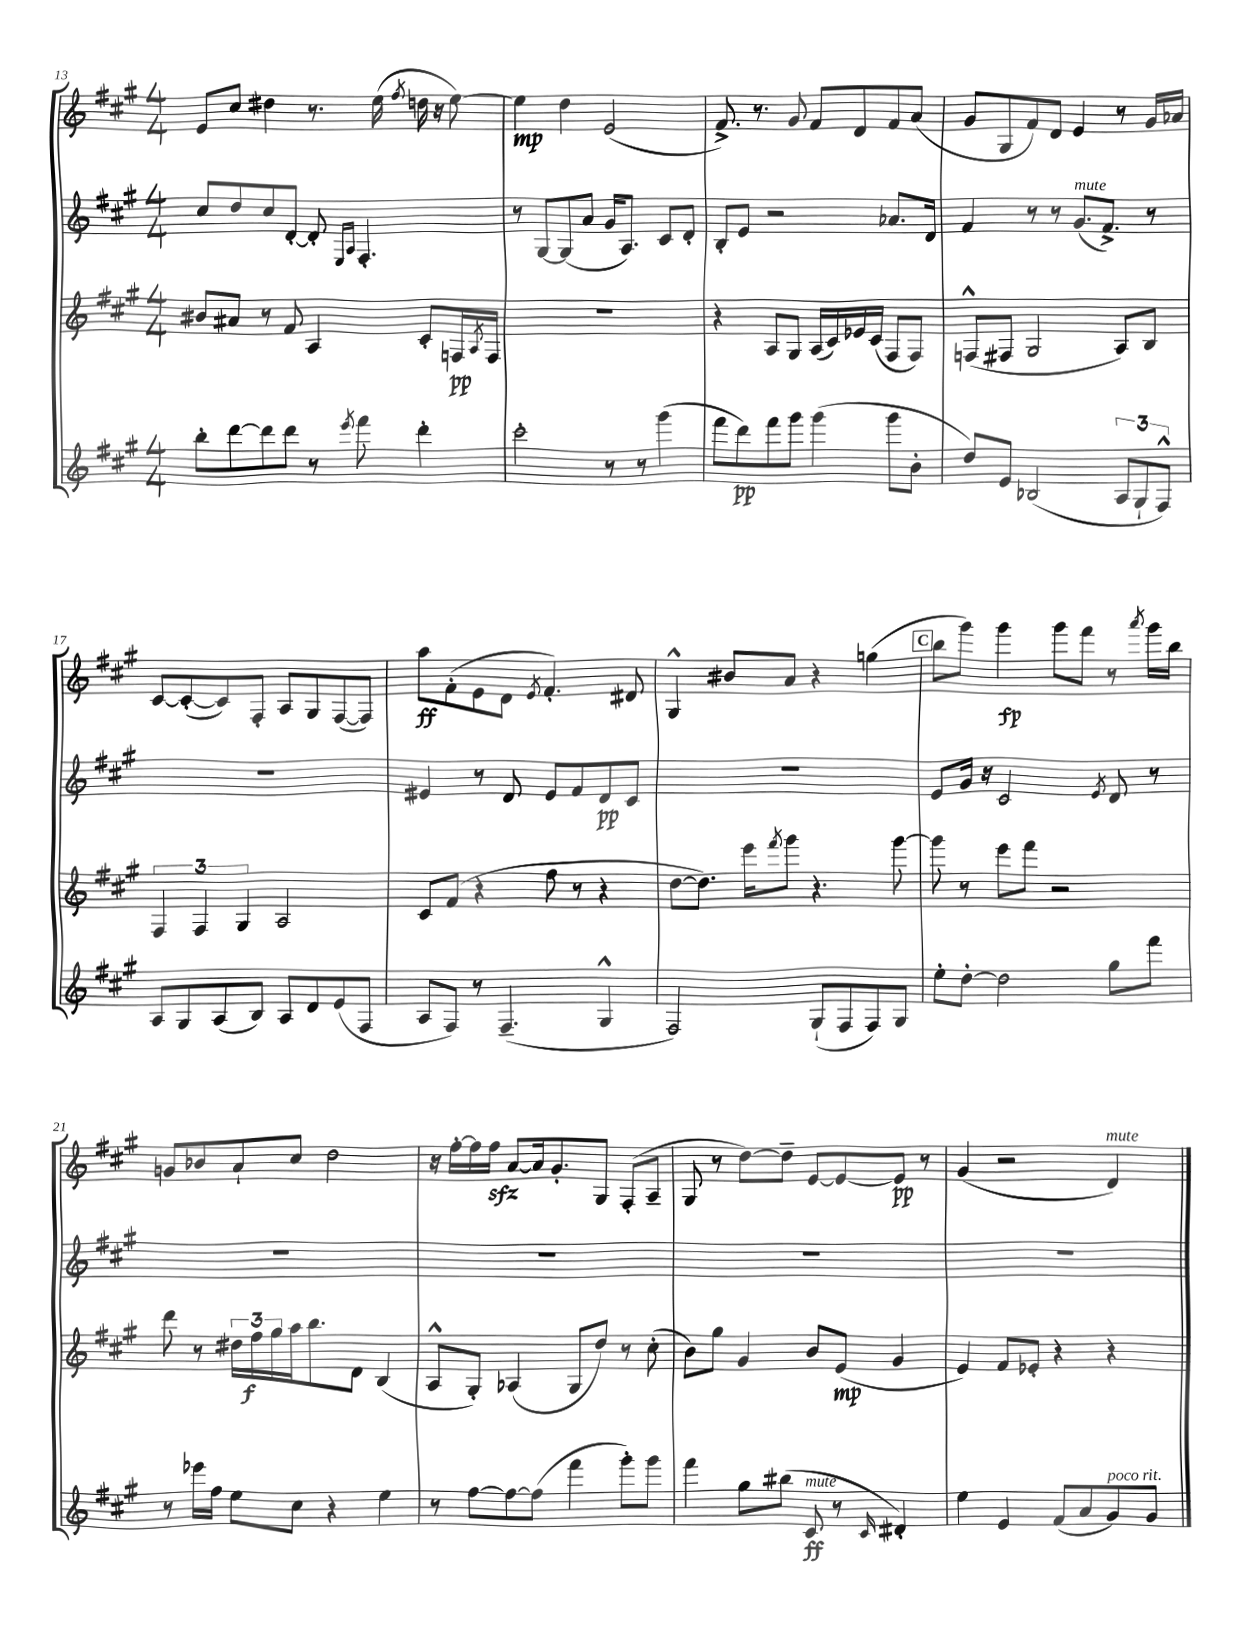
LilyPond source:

<<
\new StaffGroup <<
\new Staff = "s0" {
    \clef treble \key a \major \numericTimeSignature \time 4/4
    e'8 cis''8 dis''4 r8. e''16( \acciaccatura { fis''8 } d''16 r16 e''8~) |
    e''4\mp d''4 e'2( |
    fis'8.->) r8. gis'8 fis'8 d'8 fis'8 a'8( |
    gis'8 gis8 fis'8) d'8 e'4 r8 gis'16 aes'16 |
    cis'8~ cis'8~-.( cis'8) fis8-. a8 gis8 fis8~( fis8) |
    a''8\ff fis'8-.( e'8 d'8 \acciaccatura { e'8 } fis'4.-.) dis'8 |
    gis4-^ bis'8 a'8 r4 g''4( |
    \mark \markup { \box "C" } b''8 gis'''8) gis'''4\fp gis'''8 fis'''8 r8 \acciaccatura { a'''8 } gis'''16 b''16 |
    g'8 bes'8 a'8-! cis''8 d''2 |
    r16 fis''16~-. fis''16 fis''16\sfz a'8~ a'16 gis'8.-. gis8 fis8-.( a8-- |
    gis8 r8 d''8~) d''8-- e'8~ e'8~ e'8\pp r8 |
    gis'4( r2 d'4^\markup { \italic "mute" }) \bar "|." |
}
\new Staff = "s1" {
    \clef treble \key a \major \numericTimeSignature \time 4/4
    cis''8 d''8 cis''8 d'8~-. d'8-. \grace { e16 a16 } fis4.-. |
    r8 gis8~ gis8( a'8 gis'16 a8.) cis'8 d'8-. |
    b8-. e'8 r2 aes'8. d'16 |
    fis'4 r8 r8 gis'8.^\markup { \italic "mute" }( fis'8.->) r8 |
    R1 |
    eis'4 r8 d'8 eis'8 fis'8 d'8\pp cis'8 |
    R1 |
    \mark \markup { \box "C" } e'8 gis'16 r16 cis'2 \acciaccatura { e'8 } d'8 r8 |
    R1 |
    R1 |
    R1 |
    R1 \bar "|." |
}
\new Staff = "s2" {
    \clef treble \key a \major \numericTimeSignature \time 4/4
    bis'8 ais'8 r8 fis'8 a4 cis'8-. f16\pp \acciaccatura { a8 } f16 |
    R1 |
    r4 a8 gis8 a16( cis'16) ees'16 cis'16( fis8 fis8) |
    f8-^( fis8 gis2 a8) b8 |
    \tuplet 3/2 { fis4 fis4 gis4 } a2 |
    cis'8 fis'8( r4 fis''8 r8 r4 |
    d''8~ d''8.) e'''16 \acciaccatura { fis'''8 } gis'''8 r4. gis'''8~ |
    \mark \markup { \box "C" } gis'''8 r8 e'''8 fis'''8 r2 |
    d'''8 r8 \tuplet 3/2 { dis''16 fis''16\f gis''16 } a''16 b''8. d'8 b4( |
    a8-^ gis8-.) aes4( gis8 d''8) r8 cis''8-.( |
    b'8) gis''8 gis'4 b'8 e'8\mp( gis'4 |
    e'4) fis'8 ees'8-. r4 r4 \bar "|." |
}
\new Staff = "s3" {
    \clef treble \key a \major \numericTimeSignature \time 4/4
    b''8-. d'''8~ d'''8 d'''8 r8 \acciaccatura { e'''8 } fis'''8 d'''4-. |
    cis'''2-. r8 r8 gis'''4( |
    fis'''8 d'''8\pp) fis'''8 gis'''8 gis'''4( gis'''8 b'8-. |
    d''8) e'8 bes2( \tuplet 3/2 { a8 gis8-! fis8-^) } |
    a8 gis8 a8( b8) a8 d'8 e'8( fis8 |
    a8 fis8) r8 fis4.--( gis4-^ |
    fis2) gis8-!( fis8 fis8) gis8 |
    \mark \markup { \box "C" } e''8-. d''8~-. d''2 gis''8 fis'''8 |
    r8 ees'''16 fis''16 e''8 cis''8 r4 e''4 |
    r8 fis''8~ fis''8~ fis''8( fis'''4 gis'''8-.) gis'''8 |
    fis'''4 gis''8 bis''8( cis'8\ff^\markup { \italic "mute" } r8 \grace { cis'16 } dis'4-.) |
    e''4 e'4 fis'8( a'8 gis'8^\markup { \italic "poco rit." }) gis'8 \bar "|." |
}
>>
>>
\layout { \context { \Score currentBarNumber = #13 } }
